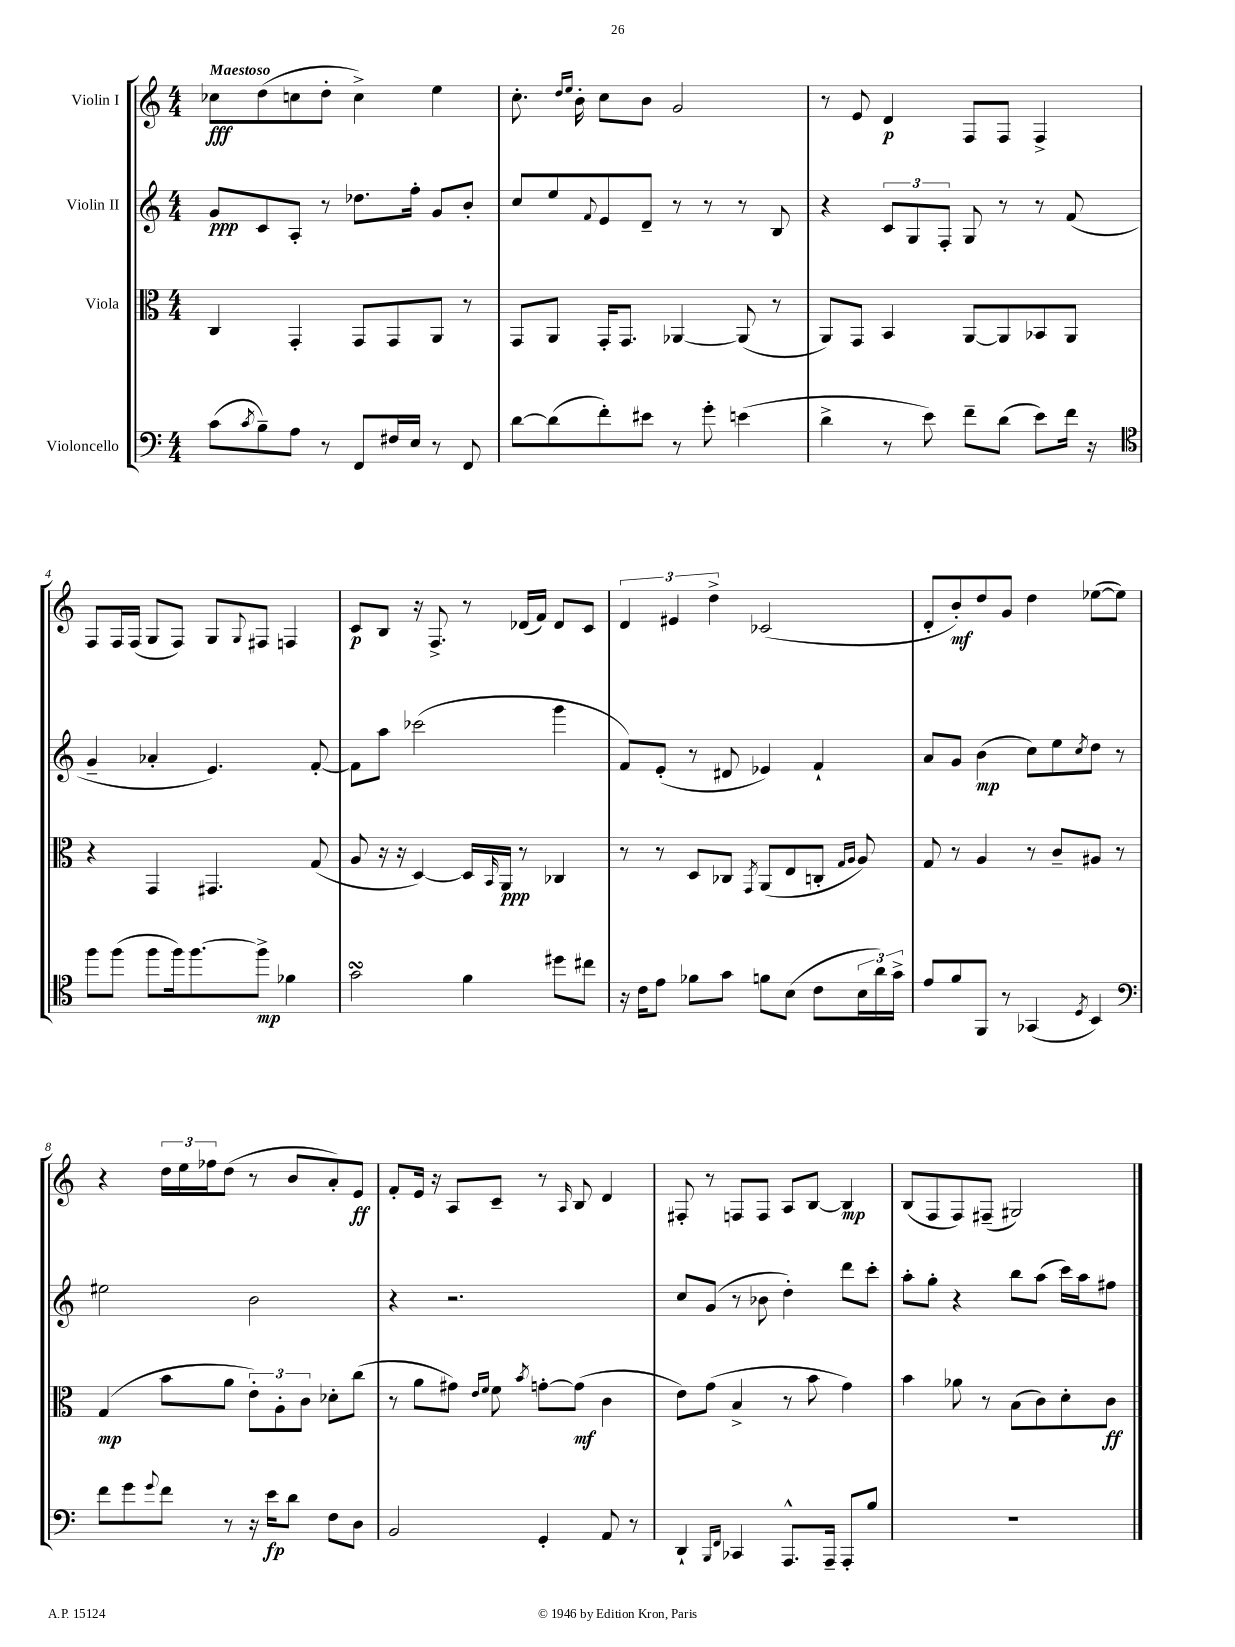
<<
\new StaffGroup <<
\new Staff = "s0" \with { instrumentName = "Violin I" } {
    \clef treble \key c \major \numericTimeSignature \time 4/4 \tempo "Maestoso"
    ces''8\fff d''8( c''8 d''8-. c''4->) e''4 |
    c''8.-. \grace { d''16 e''16 } b'16-. c''8 b'8 g'2 |
    r8 e'8 d'4\p f8 f8 f4-> |
    f8 f16 f16( g8 f8) g8 \appoggiatura { g8 } fis8 f4 |
    c'8\p b8 r16 f8.-> r8 des'16( f'16) des'8 c'8 |
    \tuplet 3/2 { d'4 eis'4 d''4-> } ces'2( |
    d'8-. b'8-.\mf) d''8 g'8 d''4 ees''8~( ees''8) |
    r4 \tuplet 3/2 { d''16 e''16 fes''16 } d''8( r8 b'8 a'8-.) e'8\ff |
    f'8-. e'16 r16 a8 c'8-- r8 \grace { a16 } b8 d'4 |
    fis8-. r8 f8 f8 a8 b8~ b4\mp |
    b8( f8 f8) fis8--( gis2) \bar "|." |
}
\new Staff = "s1" \with { instrumentName = "Violin II" } {
    \clef treble \key c \major \numericTimeSignature \time 4/4
    g'8\ppp c'8 a8-. r8 des''8. f''16-. g'8 b'8-. |
    c''8 e''8 \appoggiatura { f'8 } e'8 d'8-- r8 r8 r8 b8 |
    r4 \tuplet 3/2 { c'8 g8 f8-. } g8 r8 r8 f'8( |
    g'4-- aes'4-. e'4.) f'8~-. |
    f'8 a''8 ces'''2( g'''4 |
    f'8) e'8-.( r8 dis'8 ees'4) f'4-! |
    a'8 g'8 b'4\mp( c''8) e''8 \acciaccatura { c''8 } d''8 r8 |
    eis''2 b'2 |
    r4 r2. |
    c''8 g'8( r8 bes'8 d''4-.) d'''8 c'''8-. |
    a''8-. g''8-. r4 b''8 a''8( c'''16) a''16 fis''8 \bar "|." |
}
\new Staff = "s2" \with { instrumentName = "Viola" } {
    \clef alto \key c \major \numericTimeSignature \time 4/4
    c4 g,4-. g,8 g,8 a,8 r8 |
    g,8 a,8 g,16-. g,8. aes,4~ aes,8( r8 |
    a,8) g,8 b,4 a,8~ a,8 bes,8 a,8 |
    r4 g,4 gis,4. g8( |
    a8 r16 r16 d4~) d16 \grace { b,16 } a,16\ppp r8 ces4 |
    r8 r8 d8 ces8 \acciaccatura { g,8 } a,8( e8 c8-. \grace { g16 a16 } a8) |
    g8 r8 a4 r8 c'8-- ais8 r8 |
    g4\mp( b'8 a'8 \tuplet 3/2 { e'8-.) a8-. c'8 } des'8-. c''8( |
    r8 a'8 gis'8) \grace { e'16 f'16 } f'8 \acciaccatura { b'8 } g'8~-. g'8\mf( c'4 |
    e'8) g'8( b4-> r8 b'8 g'4) |
    b'4 aes'8 r8 b8( c'8) d'8-. c'8\ff \bar "|." |
}
\new Staff = "s3" \with { instrumentName = "Violoncello" } {
    \clef bass \key c \major \numericTimeSignature \time 4/4
    c'8( \acciaccatura { c'8 } b8--) a8 r8 f,8 fis16 e16 r8 f,8 |
    d'8~ d'8( f'8-.) eis'8 r8 g'8-. e'4( |
    d'4-> r8 e'8) f'8-- d'8( e'8) f'16 r16 |
    \clef tenor f''8 f''8( f''8 f''16) f''8.~ f''8->\mp fes'4 |
    g'2\turn f'4 dis''8 cis''8 |
    r16 c'16 e'8 fes'8 g'8 f'8 b8( c'8 \tuplet 3/2 { b16 a'16) g'16-> } |
    e'8 f'8 f,8 r8 ges,4( \acciaccatura { d8 } b,4) |
    \clef bass f'8 g'8 \appoggiatura { g'8 } f'8 r8 r16 e'16\fp d'8 f8 d8 |
    b,2 g,4-. a,8 r8 |
    d,4-! \grace { b,,16 f,16 } ces,4 a,,8.-^ a,,16-- a,,8-. b8 |
    R1 \bar "|." |
}
>>
>>
